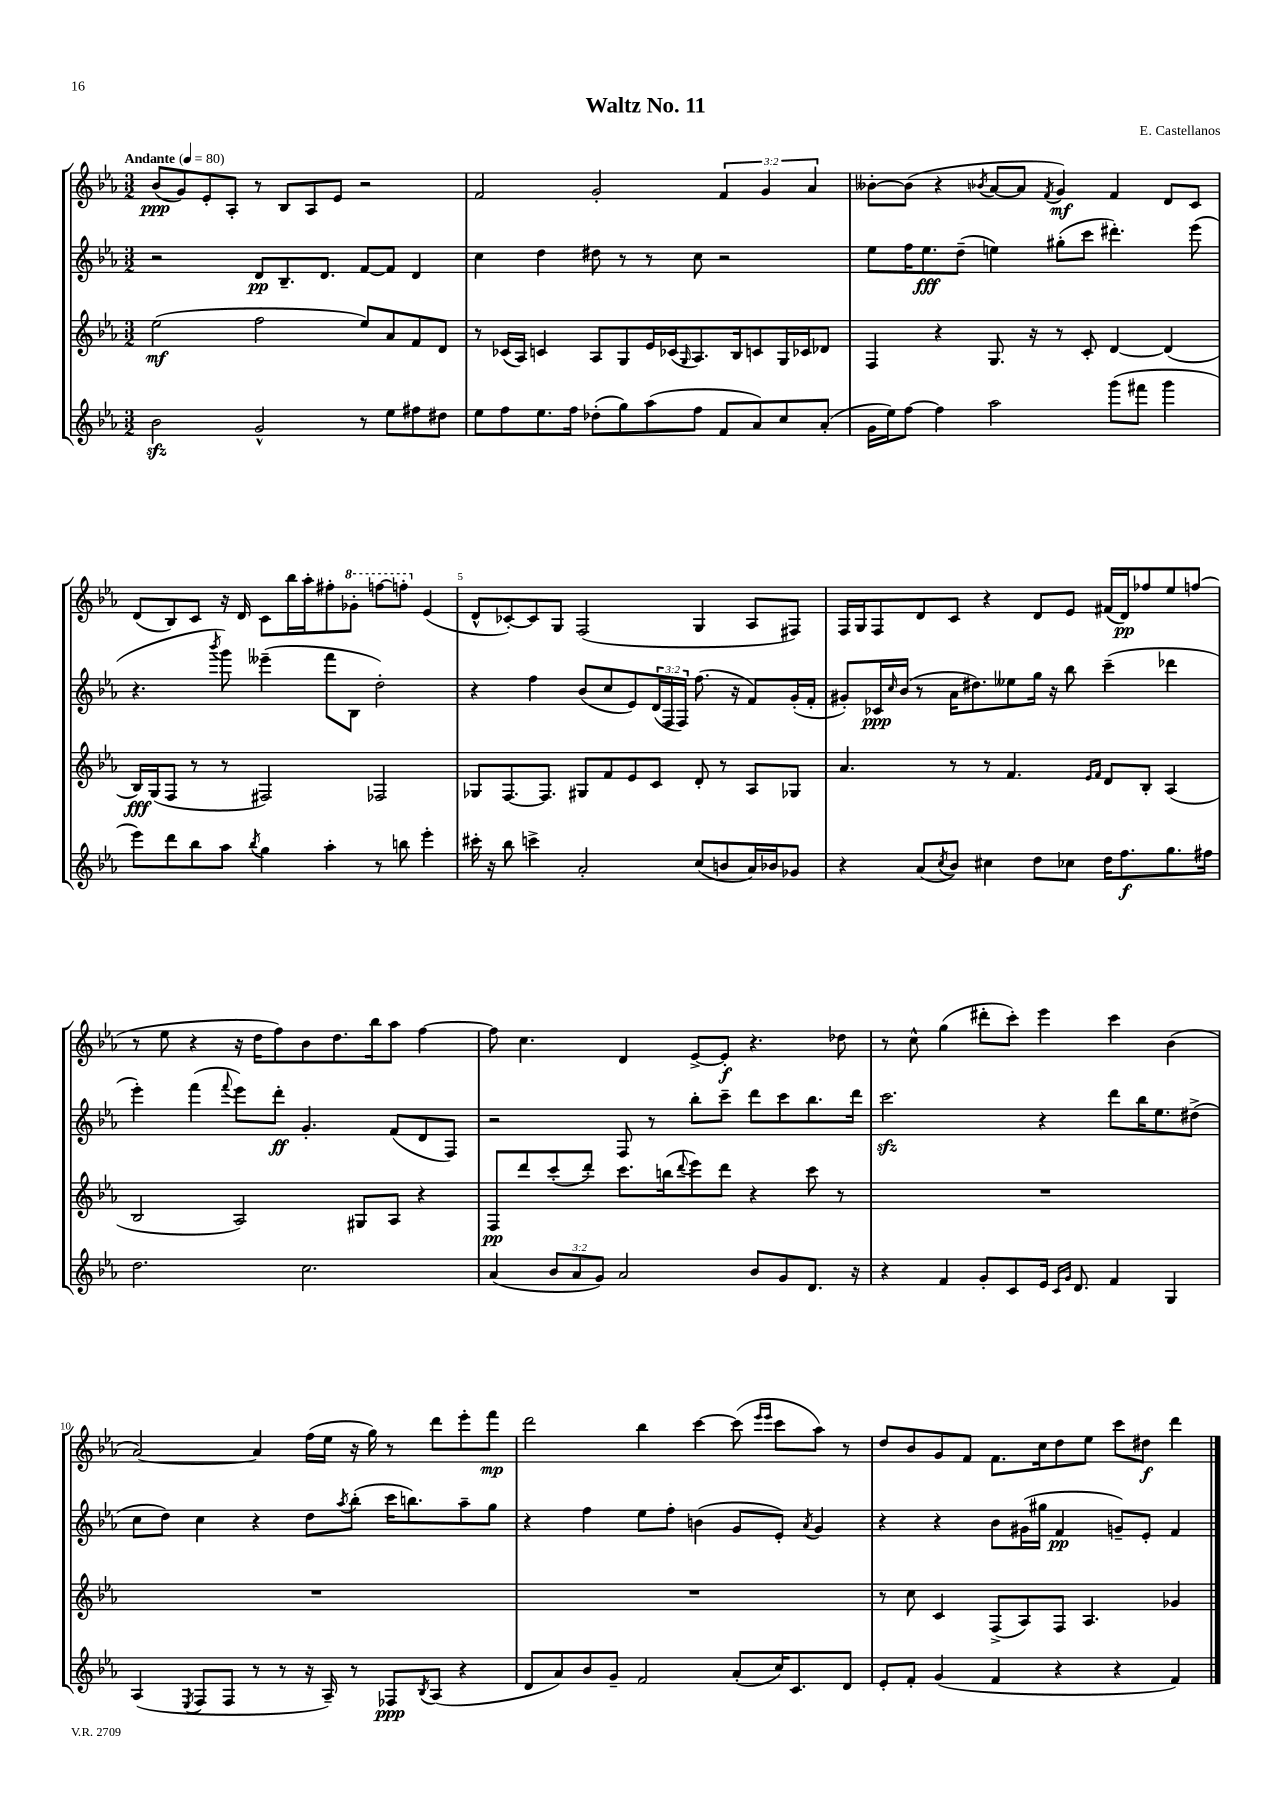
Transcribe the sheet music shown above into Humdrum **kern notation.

**kern	**kern	**kern	**kern
*staff4	*staff3	*staff2	*staff1
*clefG2	*clefG2	*clefG2	*clefG2
*k[b-e-a-]	*k[b-e-a-]	*k[b-e-a-]	*k[b-e-a-]
*M3/2	*M3/2	*M3/2	*M3/2
*MM80	*MM80	*MM80	*MM80
2b-	(2ee-	2r	(8b-
.	.	.	8g)
.	.	.	8e-'
.	.	.	8A-'
2g^^	2ff	8d	8r
.	.	8.B-~	8B-
.	.	.	8A-
.	.	8.d	.
.	.	.	8e-
8r	8ee-)	[8f	2r
8ee-	8a-	8f]	.
8ff#	8f	4d	.
8dd#	8d	.	.
=	=	=	=
8ee-	8r	4cc	2f
8ff	(16c-	.	.
.	16A-)	.	.
8.ee-	4c	4dd	.
16ff	.	.	.
(8dd-'	8A-	8dd#	2g'
8gg)	8G	8r	.
(8aa-	16e-	8r	.
.	(16c-	.	.
.	16qqG	.	.
8ff	8.A-)	8cc	.
8f	.	2r	6f
.	16B-	.	.
8a-)	8c	.	.
.	.	.	6g
8cc	16G	.	.
.	16c-	.	.
.	.	.	6a-
(8a-'	8d-	.	.
=	=	=	=
16g	4F	8ee-	[8b--'
16ee-)	.	.	.
[8ff	.	16ff	(8b--]
.	.	8.ee-	.
4ff]	4r	.	4r
.	.	(8dd~	.
.	.	.	8qb-
2aa-	8.G	4ee)	[8a-
.	.	.	8a-]
.	16r	.	.
.	.	.	8qf
.	8r	(8gg#'	4g)
.	8c'	8ccc	.
(8ggg	[4d	4.ddd#')	4f
8fff#	.	.	.
4ggg	(4d]	.	8d
.	.	(8eee-	8c
=	=	=	=
8eee-)	16B-)	4.r	(8d
.	(16G	.	.
8ddd	8F	.	8B-)
8bb-	8r	.	8c
.	.	8qbbb-	.
8aa-	8r	8ggg)	16r
.	.	.	16d
8qbb-	.	.	.
4gg	2F#)	(4eee--~	8c
.	.	.	16bb-
.	.	.	16aa-'
4aa-'	.	8fff	8ff#'
.	.	8B-	8gg-'
8r	2F-	2dd')	[8fff
8bb	.	.	8fff']
4eee-'	.	.	(4e-
=	=	=	=
16ccc#'	8G-	4r	8d^^
16r	.	.	.
8bb-	[8.F	.	[8c-')
4ccc^	.	4ff	8c-]
.	8.F]	.	.
.	.	.	8G
2a-'	8G#	(8b-	(2F
.	8f	8cc	.
.	8e-	8e-)	.
.	8c	(24d	.
.	.	24F	.
.	.	24F)	.
(8cc	8d'	(8.ff	4G
8b	8r	.	.
.	.	16r	.
16a-)	8A-	8f)	8A-
16b-	.	.	.
8g-	8G-	(16g'	8F#)
.	.	16f'	.
=	=	=	=
4r	4.a-	8g#')	16F
.	.	.	16G
.	.	16c-	8F
.	.	16qqcc	.
.	.	(16b-	.
(8a-	.	8r	8d
8qcc	.	.	.
8b-)	8r	16a-	8c
.	.	8.dd#)	.
4cc#	8r	.	4r
.	4.f	8ee--	.
8dd	.	16gg	8d
.	.	16r	.
8cc-	.	8bb-	8e-
.	16qqe-	.	.
.	16qqf	.	.
16dd	8d	(4ccc~	(16f#
8.ff	.	.	16d)
.	8B-'	.	8ff-
8.gg	(4A-	4ddd-	8ee-
.	.	.	(8ff
16ff#	.	.	.
=	=	=	=
2.dd	2B-	4eee-')	8r
.	.	.	8ee-
.	.	(4fff	4r
.	.	8qqfff	.
.	2A-)	8eee-)	16r
.	.	.	16dd
.	.	8ddd'	8ff)
2.cc	.	4.g'	8b-
.	.	.	8.dd
.	8G#	.	.
.	.	.	16bb-
.	8A-	(8f	8aa-
.	4r	8d	[4ff
.	.	8F)	.
=	=	=	=
(4a-	8F	2r	8ff]
.	8ddd	.	4.cc
12b-	(8ccc'	.	.
12a-	.	.	.
.	8ddd')	.	.
12g)	.	.	.
2a-	8.ccc	8F	4d
.	.	8r	.
.	(16bb	.	.
.	8qqddd	.	.
.	8eee-)	8bb-'	[8e-^
.	8ddd	8ccc~	8e-']
8b-	4r	8ddd	4.r
8g	.	8ccc	.
8.d	8ccc	8.bb-	.
.	8r	.	8dd-
16r	.	16ddd	.
=	=	=	=
4r	1.r	2.ccc	8r
.	.	.	8cc^^
4f	.	.	(4gg
8g'	.	.	8ddd#'
8c	.	.	8ccc')
16e-	.	4r	4eee-
16qqc	.	.	.
16qqg	.	.	.
8.d	.	.	.
4f	.	8ddd	4ccc
.	.	16bb-	.
.	.	8.ee-	.
4G	.	.	(4b-
.	.	(8dd#^	.
=	=	=	=
(4A-	1.r	8cc	[2a-)
.	.	8dd)	.
8qE-	.	.	.
8F	.	4cc	.
8F	.	.	.
8r	.	4r	4a-]
8r	.	.	.
16r	.	8dd	(16ff
16A-~)	.	.	16ee-
.	.	8qaa-	.
8r	.	(8bb-'	16r
.	.	.	16gg)
8F-	.	16ccc	8r
.	.	8.bb)	.
8qB-	.	.	.
(8A-	.	.	8ddd
4r	.	8aa-~	8eee-'
.	.	8gg	8fff
=	=	=	=
8d	1.r	4r	2ddd
8a-)	.	.	.
8b-	.	4ff	.
8g~	.	.	.
2f	.	8ee-	4bb-
.	.	8ff'	.
.	.	(4b	[4ccc
(8a-'	.	8g	(8ccc]
.	.	.	16qqeee-
.	.	.	16qqeee-
16cc)	.	8e-')	8ccc
8.c	.	.	.
.	.	8qa-	.
.	.	4g	8aa-)
8d	.	.	8r
=	=	=	=
8e-'	8r	4r	8dd
8f'	8cc	.	8b-
(4g	4c	4r	8g
.	.	.	8f
4f	(8F^	8b-	8.f
.	8A-)	(16g#	.
.	.	16gg#	16cc
4r	8F	4f	8dd
.	4.A-	.	8ee-
4r	.	8g~)	8ccc
.	.	8e-'	8dd#
4f)	4g-	4f	4ddd
==	==	==	==
*-	*-	*-	*-
